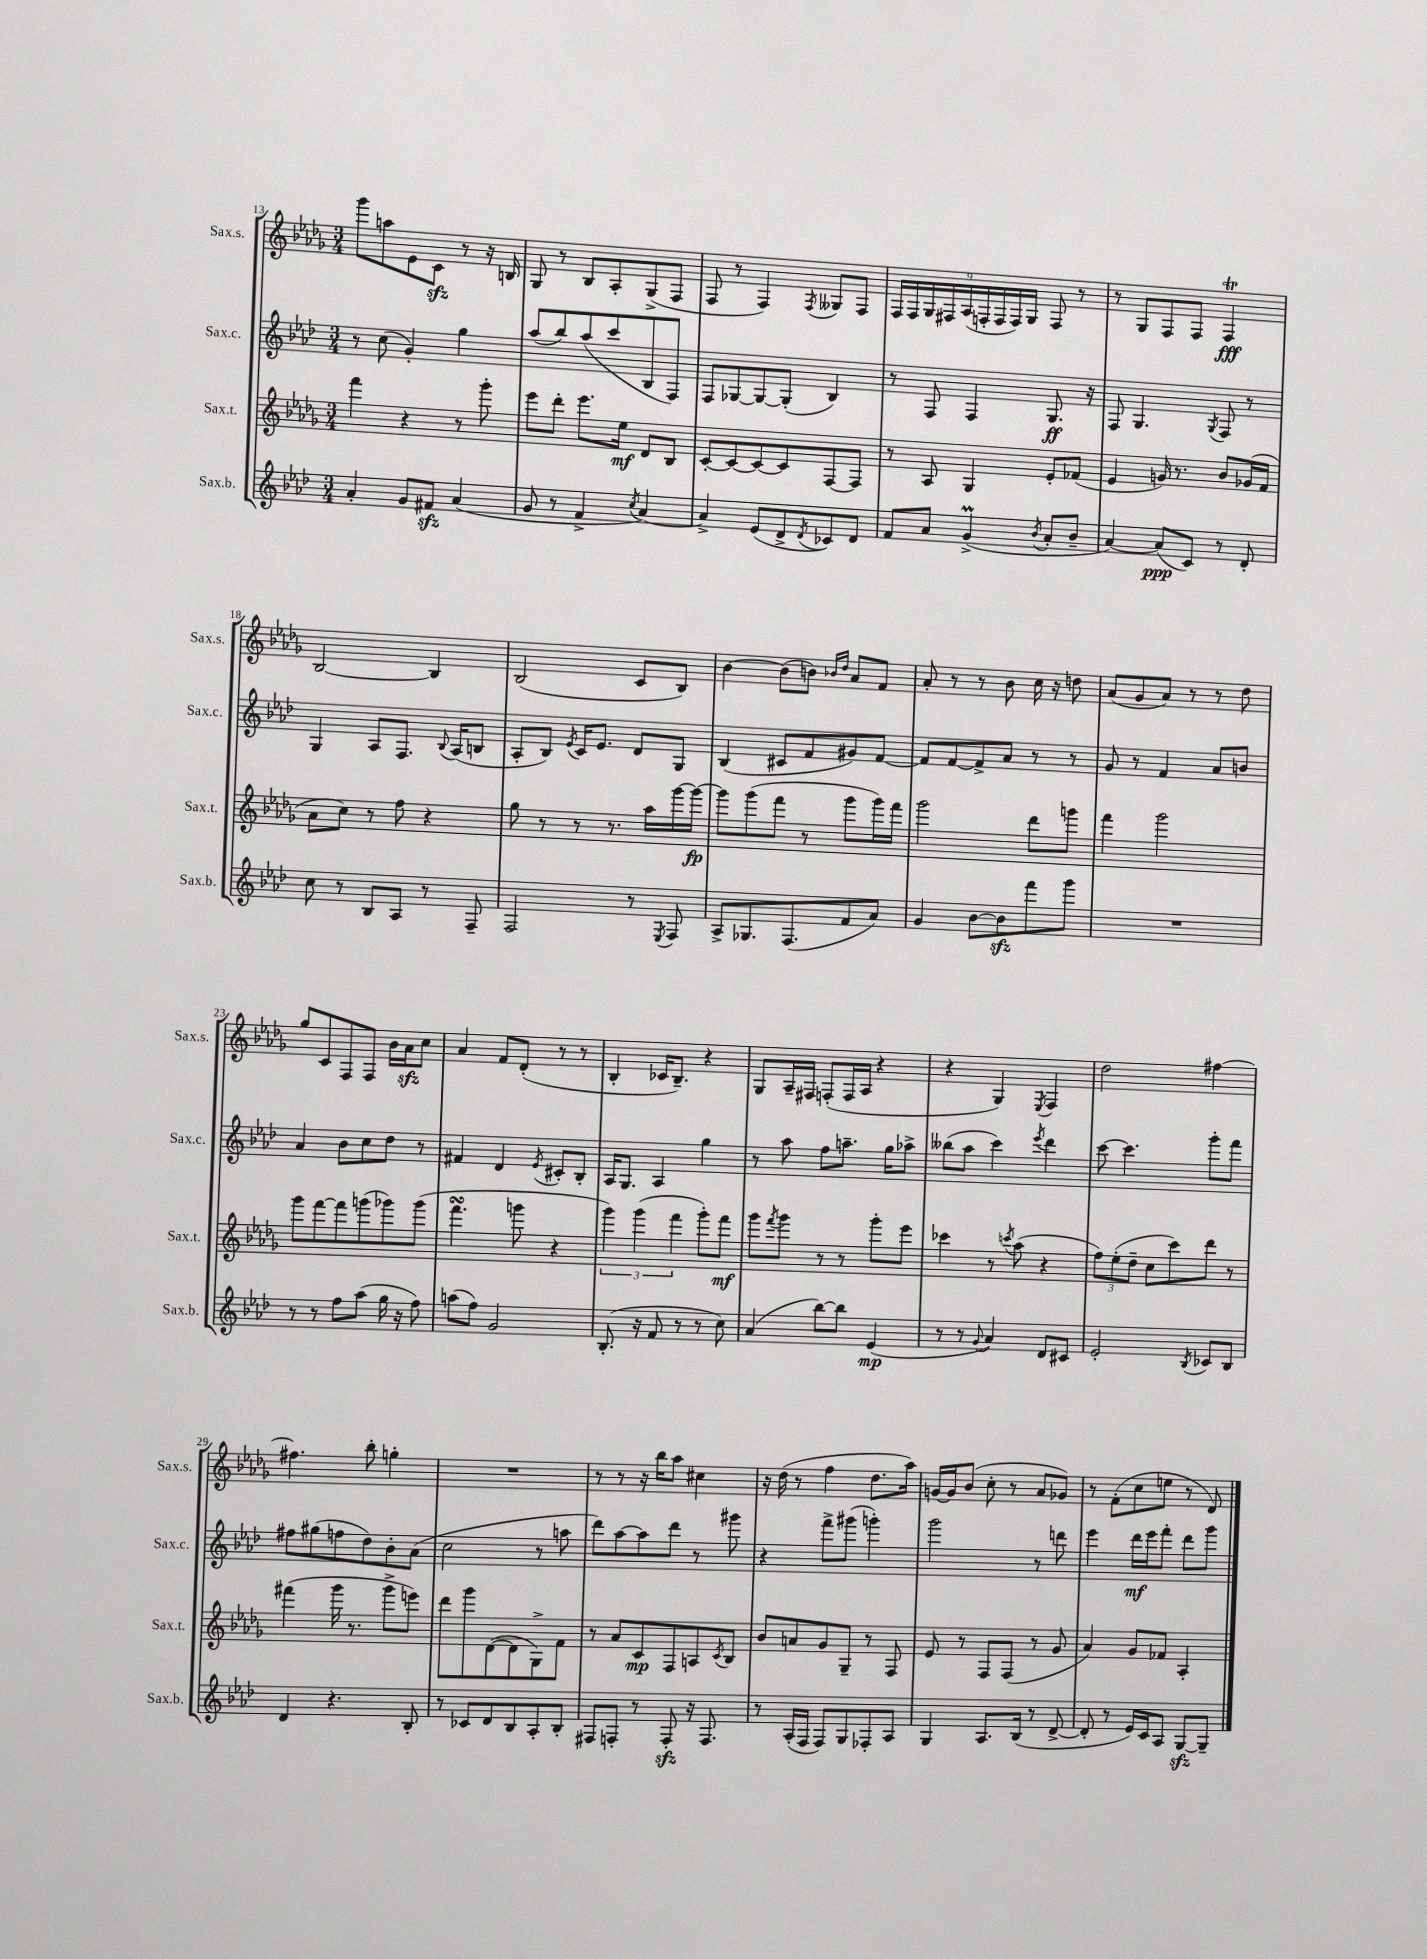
<<
\new StaffGroup <<
\new Staff = "s0" \with { instrumentName = "Sax.s." shortInstrumentName = "Sax.s." } {
    \clef treble \key des \major \numericTimeSignature \time 3/4
    ges'''8 a''8 ees'8 c'8\sfz r8 r16 b16 |
    ges8 r8 bes8 aes8-. ges8->( f8 |
    f8 r8 f4) \acciaccatura { f8 } geses8 f8 |
    \tuplet 9/8 { f16 f16 ges16 fis16 aes16( f16-. f16 f16) ges16 } f8 r8 |
    r8 ges8 f8 f8 f4\trill\fff |
    bes2~ bes4 |
    bes2( c'8 bes8) |
    bes'4~ bes'8( b'8) \grace { bes'16 des''16 } aes'8 f'8 |
    aes'8-. r8 r8 bes'8 c''16 r16 d''8 |
    aes'8( ges'8 aes'8) r8 r8 des''8 |
    ges''8 c'8 f8 f8 bes'16 aes'16\sfz c''8 |
    aes'4 f'8 des'8-.( r8 r8 |
    bes4-. ces'16 bes8.--) r4 |
    ges8 aes16-- fis16 f8-.( f16 aes16 r4 |
    r4 ges4) \acciaccatura { ees8 } f4 |
    des''2 fis''4~ |
    fis''4. bes''8-. g''4-. |
    R2. |
    r8 r8 r16 bes''16 aes''8 cis''4 |
    r16 des''16( r8 f''4 des''8. aes''16) |
    g'16~ g'16 bes'8( c''8-. r8 aes'8 ges'8) |
    r8 f'8-.( c''8 e''8 r8 des'8) \bar "|." |
}
\new Staff = "s1" \with { instrumentName = "Sax.c." shortInstrumentName = "Sax.c." } {
    \clef treble \key aes \major \numericTimeSignature \time 3/4
    r8 c''8( g'4-.) g''4 |
    aes''8( bes''8) aes''8( c'''8 bes8 f8) |
    f8 ges8~ ges8~ ges8-.( bes4) |
    r8 f8 f4 g8.\ff r16 |
    f8 g4. \acciaccatura { g8 } f8 r8 |
    g4 aes8 f8. \appoggiatura { bes8 } aes16( b8 |
    aes8-. bes8) \acciaccatura { ees'8 } c'16 ees'8. des'8 g8 |
    bes4( cis'8 f'8 gis'8) f'8~ |
    f'8 f'8~ f'8-> aes'8 r8 r8 |
    g'8 r8 f'4 aes'8 b'8 |
    aes'4 bes'8 c''8 des''8 r8 |
    fis'4 des'4 \acciaccatura { ees'8 } cis'8-. bes8-. |
    aes16 g8. aes4 g''4 |
    r8 aes''8 f''8 a''8.-- g''16 aes''8-> |
    beses''8( aes''8 c'''4) \acciaccatura { ees'''8 } des'''4 |
    c'''8~ c'''4. g'''8-. f'''8 |
    fis''8 gis''8( f''8 des''8) bes'8-. aes'8( |
    c''2 r8 a''8 |
    des'''8) aes''8~ aes''8 des'''8 r8 gis'''8 |
    r4 f'''8-> gis'''8( g'''4-.) |
    g'''2 r8 d'''8 |
    ees'''4 des'''16\mf ees'''16 f'''8-. des'''8 g'''8 \bar "|." |
}
\new Staff = "s2" \with { instrumentName = "Sax.t." shortInstrumentName = "Sax.t." } {
    \clef treble \key des \major \numericTimeSignature \time 3/4
    f'''4 r4 r8 ges'''8-. |
    ees'''8 des'''8-. ees'''8. ees''16\mf des'8 bes8 |
    c'8~-. c'8~ c'8~ c'8 f8~ f8 |
    r8 aes8 ges4 ees'8-. fes'8( |
    ees'4 g'16) r8. bes'8 ges'16( f'16 |
    aes'8 c''8) r8 f''8 r4 |
    ges''8 r8 r8 r8. aes''16 ges'''16~ ges'''16~\fp |
    ges'''8 ges'''8( f'''8 r8 ges'''8 ges'''16) f'''16 |
    ges'''2 des'''8 g'''8 |
    f'''4 ges'''2 |
    ges'''8 f'''8~ f'''8 g'''8( ges'''8) ges'''8( |
    f'''4.\turn g'''8 r4 |
    \tuplet 3/2 { ges'''4) ges'''4( f'''4 } ges'''8-.) f'''8\mf |
    ges'''8 \acciaccatura { f'''8 } ges'''8 r8 r8 ges'''8-. ees'''8 |
    ces'''4 r8 \acciaccatura { c'''8 } aes''8( r4 |
    \tuplet 3/2 { f''8) ees''8-.( des''8-- } c''8 c'''8) des'''8 r8 |
    fis'''4( ges'''16 r8. ges'''8-> e'''8) |
    des'''8 ges'''8 des'8~( des'8 ges8->) f'8 |
    r8 aes'8 c'8\mp f8 a8 \acciaccatura { c'8 } bes8 |
    bes'8 a'8 ges'8 ges8-- r8 f8 |
    ees'8 r8 f8 f8( r8 ges'8 |
    aes'4) ges'8 fes'8 aes4-. \bar "|." |
}
\new Staff = "s3" \with { instrumentName = "Sax.b." shortInstrumentName = "Sax.b." } {
    \clef treble \key aes \major \numericTimeSignature \time 3/4
    aes'4-. g'8 fis'8\sfz aes'4( |
    g'8 r8 f'4-> \acciaccatura { c''8 } aes'4~) |
    aes'4-> ees'8( des'8-> \acciaccatura { des'8 } ces'8) des'8 |
    f'8 aes'8 g'4->\prall( \acciaccatura { bes'8 } aes'8-. bes'8-- |
    aes'4~) aes'8\ppp( c'8) r8 des'8-. |
    c''8 r8 bes8 aes8 r8 f8-- |
    f2 r8 \acciaccatura { ees8 } f8 |
    aes8-> ges8. f8.( f'8 aes'8) |
    g'4 bes'8~ bes'8\sfz f'''8 g'''8 |
    R2. |
    r8 r8 f''8 aes''8( g''16 r16 f''8) |
    a''8( f''8) g'2 |
    bes8.-.( r16 f'8 r8 r8 c''8) |
    aes'4( bes''8~) bes''8 ees'4\mp( |
    r8 r8 \appoggiatura { g'8 } aes'4) des'8 cis'8 |
    ees'2-. \acciaccatura { bes8 } ces'8 bes8 |
    des'4 r4. bes8-. |
    r8 ces'8 des'8 bes8 aes8-. bes8-. |
    fis8 f8-. r8 f8-.\sfz r16 f8. |
    r8 aes16-.( f16 f8) g8 fes8-. aes8 |
    g4 aes8. bes16( r8 des'8~-> |
    des'8-. r8 ees'16) c'16 aes8 g8~\sfz g8-- \bar "|." |
}
>>
>>
\layout { \context { \Score currentBarNumber = #13 } }
